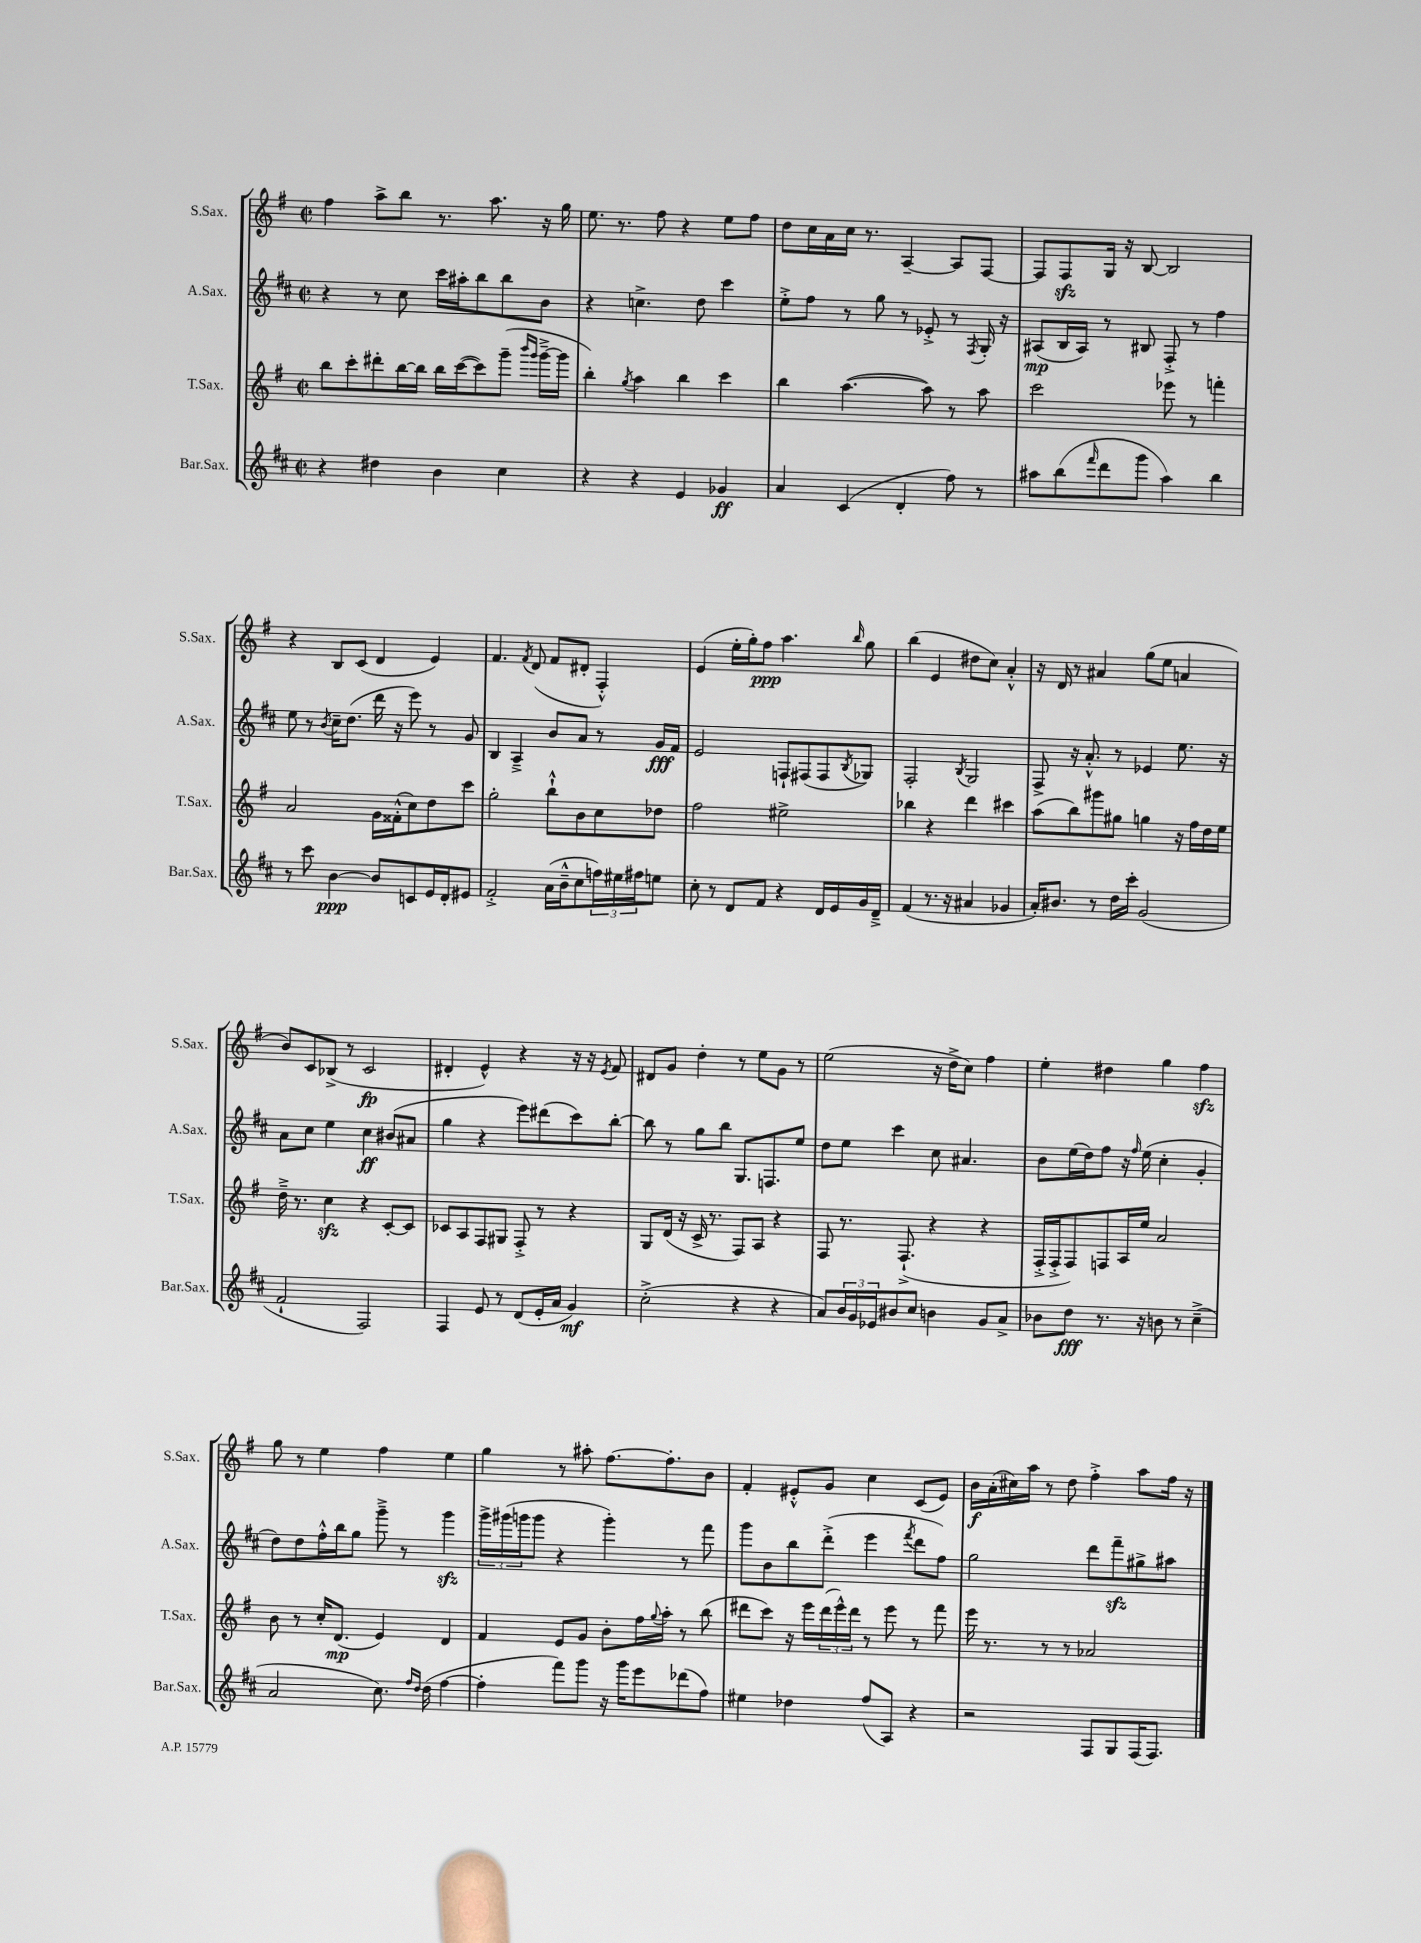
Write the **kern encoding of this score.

**kern	**dynam	**kern	**dynam	**kern	**dynam	**kern	**dynam
*part4	*part4	*part3	*part3	*part2	*part2	*part1	*part1
*staff4	*staff4	*staff3	*staff3	*staff2	*staff2	*staff1	*staff1
*I"Bar.Sax.	*	*I"T.Sax.	*	*I"A.Sax.	*	*I"S.Sax.	*
*I'Bar.Sax.	*	*I'T.Sax.	*	*I'A.Sax.	*	*I'S.Sax.	*
*clefG2	*	*clefG2	*	*clefG2	*	*clefG2	*
*k[f#c#]	*	*k[f#]	*	*k[f#c#]	*	*k[f#]	*
*M2/2	*	*M2/2	*	*M2/2	*	*M2/2	*
*met(c|)	*	*met(c|)	*	*met(c|)	*	*met(c|)	*
=11	=11	=11	=11	=11	=11	=11	=11
4r	.	8bb\L	.	4r	.	4ff#\	.
.	.	8ccc'\	.	.	.	.	.
4dd#X\	.	8ddd#X'\	.	8r	.	8aa^\L	.
.	.	[16bb\L	.	8cc#\	.	8bb\J	.
.	.	16bb\JJ]	.	.	.	.	.
4b\	.	16bb\LL	.	16ccc#\LL	.	8.r	.
.	.	([16ccc\J	.	16aa#X'\J	.	.	.
.	.	8ccc\])	.	8bb\	.	.	.
.	.	.	.	.	.	8.aa\	.
4cc#\	.	(8ggg~\J	.	8bb\	.	.	.
.	.	16qqbbb/LL	.	.	.	.	.
.	.	16qqggg/JJ	.	.	.	.	.
.	.	[16ggg~^\LL	.	8b\J	.	16r	.
.	.	16ggg\JJ]	.	.	.	16gg\	.
=12	=12	=12	=12	=12	=12	=12	=12
4r	.	4bb'\)	.	4r	.	8.ee\	.
.	.	.	.	.	.	8.r	.
.	.	8qgg/	.	.	.	.	.
4r	.	4aa\	.	4.ccn^\	.	.	.
.	.	.	.	.	.	8ff#\	.
4e/	.	4bb\	.	.	.	4r	.
.	.	.	.	8dd\	.	.	.
4g-X/	ff	4ccc\	.	4ccc#\	.	8ee\L	.
.	.	.	.	.	.	8ff#\J	.
=13	=13	=13	=13	=13	=13	=13	=13
4a/	.	4bb\	.	8ee'^\L	.	8dd\L	.
.	.	.	.	8ff#\J	.	16cc\L	.
.	.	.	.	.	.	16a\	.
(4c#/	.	([4.aa\	.	8r	.	16cc\JJ	.
.	.	.	.	.	.	8.r	.
.	.	.	.	8gg\	.	.	.
4d'/	.	.	.	8r	.	[4A~/	.
.	.	8aa\])	.	8e-X'^/	.	.	.
8ff#\)	.	8r	.	8r	.	8A/L]	.
.	.	.	.	8qF#/	.	.	.
8r	.	8aa\	.	16G'/	.	[8F#/J	.
.	.	.	.	16r	.	.	.
=14	=14	=14	=14	=14	=14	=14	=14
8aa#X\L	.	2ccc\	.	(8A#X/L	mp	8F#/L]	.
(8bb\	.	.	.	16B/L	.	8F#zz/	.
.	.	.	.	16A#/JJ)	.	.	.
16qqfff#/	.	.	.	.	.	.	.
8ddd\	.	.	.	8r	.	16G/Jk	.
.	.	.	.	.	.	16r	.
8ggg\J	.	.	.	8B#X/	.	[8B/	.
4aa#\)	.	8eee-X\	.	8F#'^/	.	2B/]	.
.	.	8r	.	8r	.	.	.
4bb\	.	4fffn'\	.	4ff#\	.	.	.
!!LO:LB:g=z
=15	=15	=15	=15	=15	=15	=15	=15
8r	.	2a/	.	8ee\	.	4r	.
8ccc#\	.	.	.	8r	.	.	.
.	.	.	.	8qb/	.	.	.
[4b\	ppp	.	.	16cc#~\KL	.	8B/L	.
.	.	.	.	(8.dd\J	.	.	.
.	.	.	.	.	.	(8c/J	.
8b/L]	.	16g\LL	.	16ddd\	.	4d/	.
.	.	(16f##X'^^\J	.	16r	.	.	.
8cn/	.	8cc\)	.	8eee\)	.	.	.
16e/L	.	8dd\	.	8r	.	4e/)	.
16d'/J	.	.	.	.	.	.	.
8e#X/J	.	8ccc\J	.	8g/	.	.	.
=16	=16	=16	=16	=16	=16	=16	=16
2f#'^/	.	2gg'\	.	4B/	.	4.f#/	.
.	.	.	.	4A~^/	.	.	.
.	.	.	.	.	.	8qf#/	.
.	.	.	.	.	.	(8d/	.
(16a\LL	.	8bb`^^\L	.	8b/L	.	8f#/L	.
16b~^^\J	.	.	.	.	.	.	.
8cc#\	.	8b\	.	8a/J	.	8d#X'/J	.
24ffn\L)	.	8cc\	.	8r	.	4F#'^^/)	.
24ee#X\	.	.	.	.	.	.	.
24ff#X\J	.	.	.	.	.	.	.
8een\J	.	8dd-X\J	.	16g/LL	fff	.	.
.	.	.	.	16f#/JJ	.	.	.
=17	=17	=17	=17	=17	=17	=17	=17
8cc#'\	.	2ff#\	.	2e/	.	(4e/	.
8r	.	.	.	.	.	.	.
8d/L	.	.	.	.	.	16ee'\LL	.
.	.	.	.	.	.	16gg'\J)	.
8f#/J	.	.	.	.	.	8ff#\J	ppp
4r	.	2ee#X^\	.	8Fn`/L	.	4.aa\	.
.	.	.	.	(8F#X/	.	.	.
16d/LL	.	.	.	8F#/	.	.	.
16e/	.	.	.	.	.	.	.
.	.	.	.	8qB/	.	16qqbb/	.
16g/	.	.	.	8G-X/J)	.	8gg\	.
16d~^/JJ	.	.	.	.	.	.	.
=18	=18	=18	=18	=18	=18	=18	=18
(4f#/	.	4bb-X\	.	2F#'/	.	(4bb\	.
8.r	.	4r	.	.	.	4e/	.
16r	.	.	.	.	.	.	.
.	.	.	.	8qB/	.	.	.
4a#X/	.	4ddd\	.	2G/	.	8dd#X\L	.
.	.	.	.	.	.	8cc\J)	.
4g-X/	.	4ccc#X\	.	.	.	4a'^^/	.
=19	=19	=19	=19	=19	=19	=19	=19
16a'/KL)	.	(8aa\L	.	8F#^/	.	16r	.
8.b#X/J	.	.	.	.	.	16d/	.
.	.	8bb\)	.	16r	.	8r	.
.	.	.	.	8.a'^^/	.	.	.
8r	.	8ggg#X\	.	.	.	4a#X/	.
16dd\LL	.	8gg#X\J	.	8r	.	.	.
16ccc#'\JJ	.	.	.	.	.	.	.
(2g/	.	4ggn\	.	4e-X/	.	(8gg\L	.
.	.	.	.	.	.	8ee\J	.
.	.	16r	.	8.ee\	.	4an/	.
.	.	16ff#\LL	.	.	.	.	.
.	.	16dd\	.	.	.	.	.
.	.	16ee\JJ	.	16r	.	.	.
!!LO:LB:g=z
=20	=20	=20	=20	=20	=20	=20	=20
2f#`/	.	16dd~^\	.	8a\L	.	8b/L)	.
.	.	8.r	.	.	.	.	.
.	.	.	.	8cc#\J	.	8c/	.
.	.	4cczz\	.	4ee\	.	(8B-X^/J	.
.	.	.	.	.	.	8r	.
2F#/)	.	4r	.	4cc#\	ff	2c/	fp
.	.	[8c'/L	.	(8b#X/L	.	.	.
.	.	8c/J]	.	8a#X/J	.	.	.
=21	=21	=21	=21	=21	=21	=21	=21
4F#/	.	8c-X/L	.	4gg\	.	4d#X'/	.
.	.	8A/	.	.	.	.	.
8e/	.	8F#/	.	4r	.	4e^^/)	.
8r	.	8G#X/J	.	.	.	.	.
(8d/L	.	8F#'^/	.	8eee\L)	.	4r	.
16e'/L	.	8r	.	(8ddd#X\	.	.	.
16a/JJ	.	.	.	.	.	.	.
4g/)	mf	4r	.	8ccc#\)	.	16r	.
.	.	.	.	.	.	16r	.
.	.	.	.	.	.	8qe/	.
.	.	.	.	[8bb'\J	.	8f#/	.
=22	=22	=22	=22	=22	=22	=22	=22
(2cc#'^\	.	8G/L	.	8bb\]	.	8d#X/L	.
.	.	(16d/Jk	.	8r	.	8g/J	.
.	.	16r	.	.	.	.	.
.	.	16c^/	.	8gg\L	.	4dd'\	.
.	.	8.r	.	.	.	.	.
.	.	.	.	8bb\J	.	.	.
4r	.	8F#/L)	.	8.G/L	.	8r	.
.	.	8A/J	.	.	.	8ee\L	.
.	.	.	.	8.Fn/	.	.	.
4r	.	4r	.	.	.	8g\J	.
.	.	.	.	8ee/J	.	8r	.
=23	=23	=23	=23	=23	=23	=23	=23
8a/L)	.	8F#/	.	8dd\L	.	(2ee\	.
24b/L	.	8.r	.	8ee\J	.	.	.
24g/	.	.	.	.	.	.	.
24e-X/J	.	.	.	.	.	.	.
8b#X/	.	.	.	4ccc#\	.	.	.
.	.	(8.F#`^/	.	.	.	.	.
8cc#/J	.	.	.	.	.	.	.
4bn\	.	4r	.	8cc#\	.	16r	.
.	.	.	.	.	.	16dd^\KL	.
.	.	.	.	4.a#X/	.	8cc\J)	.
8g/L	.	4r	.	.	.	4ff#\	.
8a^/J	.	.	.	.	.	.	.
=24	=24	=24	=24	=24	=24	=24	=24
8b-X\L	.	16F#'^/LL	.	8b\L	.	4ee'\	.
.	.	16F#'^/J	.	.	.	.	.
8dd\J	fff	8F#/)	.	(16ee\L	.	.	.
.	.	.	.	16dd\J)	.	.	.
8.r	.	8Fn/	.	8ff#\J	.	4dd#X\	.
.	.	16A/L	.	16r	.	.	.
.	.	.	.	16qqff#/	.	.	.
16r	.	16ee/JJ	.	(16ee\	.	.	.
8bn\	.	2a/	.	4cc#'\	.	4gg\	.
8r	.	.	.	.	.	.	.
(4cc#~^\	.	.	.	4g'/	.	4ff#zz\	.
!!LO:LB:g=z
=25	=25	=25	=25	=25	=25	=25	=25
2a/	.	8b\	.	8dd\L)	.	8gg\	.
.	.	8r	.	8dd\	.	8r	.
.	.	16cc'/KL	.	16ff#'^^\L	.	4ee\	.
.	.	(8.d/J	mp	16bb\J	.	.	.
.	.	.	.	8gg\J	.	.	.
8.cc#\)	.	4e/)	.	8ggg~^\	.	4ff#\	.
.	.	.	.	8r	.	.	.
16qqff#/LL	.	.	.	.	.	.	.
16qqdd/JJ	.	.	.	.	.	.	.
(16dd\	.	.	.	.	.	.	.
[4ff#\	.	4d/	.	4gggzz\	.	4ee\	.
=26	=26	=26	=26	=26	=26	=26	=26
4ff#'\]	.	4f#/	.	24ggg^\LL	.	4gg\	.
.	.	.	.	(24ggg#X\	.	.	.
.	.	.	.	24gggn\J	.	.	.
.	.	.	.	8ggg\J	.	.	.
8fff#\L)	.	8e/L	.	4r	.	8r	.
8ggg\J	.	8g/J	.	.	.	8aa#X'\	.
16r	.	8b'\L	.	4ggg'\)	.	[8.ff#\L	.
16ggg\KL	.	.	.	.	.	.	.
8eee\	.	16ff#\L	.	.	.	.	.
.	.	8qqgg/	.	.	.	.	.
.	.	16aa'\JJ	.	.	.	8.ff#'\]	.
(8ddd-X\	.	8r	.	8r	.	.	.
8ff#\J)	.	(8bb\	.	8fff#\	.	8b\J	.
=27	=27	=27	=27	=27	=27	=27	=27
4ee#X\	.	8ddd#X\L	.	8ggg\L	.	4f#'/	.
.	.	8ccc\J)	.	8b\	.	.	.
4dd-X\	.	16r	.	8bb\	.	8e#X'^^/L	.
.	.	16eee\LL	.	.	.	.	.
.	.	(24ddd#\	.	(8ddd'^\J	.	8g/J	.
.	.	24eee^^\)	.	.	.	.	.
.	.	24ddd#\JJ	.	.	.	.	.
(8ff#/L	.	8r	.	4eee\	.	4cc\	.
8A/J)	.	8eee\	.	.	.	.	.
.	.	.	.	8qfff#/	.	.	.
4r	.	8r	.	8ddd\L	.	(8c/L	.
.	.	8fff#\	.	8ff#\J)	.	8e#/J)	.
=28	=28	=28	=28	=28	=28	=28	=28
2r	.	16eee\	.	2gg\	.	16b\LL	f
.	.	8.r	.	.	.	(16a'\	.
.	.	.	.	.	.	16cc#X\)	.
.	.	.	.	.	.	16aa\JJ	.
.	.	8r	.	.	.	8r	.
.	.	8r	.	.	.	8dd\	.
8F#/L	.	2a-X/	.	8ddd\L	.	4ff#'^\	.
8G/	.	.	.	8fff#zz~\	.	.	.
(16F#/K	.	.	.	8gg#X^\	.	8aa\L	.
8.F#/J)	.	.	.	.	.	.	.
.	.	.	.	8aa#X\J	.	16ff#\Jk	.
.	.	.	.	.	.	16r	.
==	==	==	==	==	==	==	==
*-	*-	*-	*-	*-	*-	*-	*-
